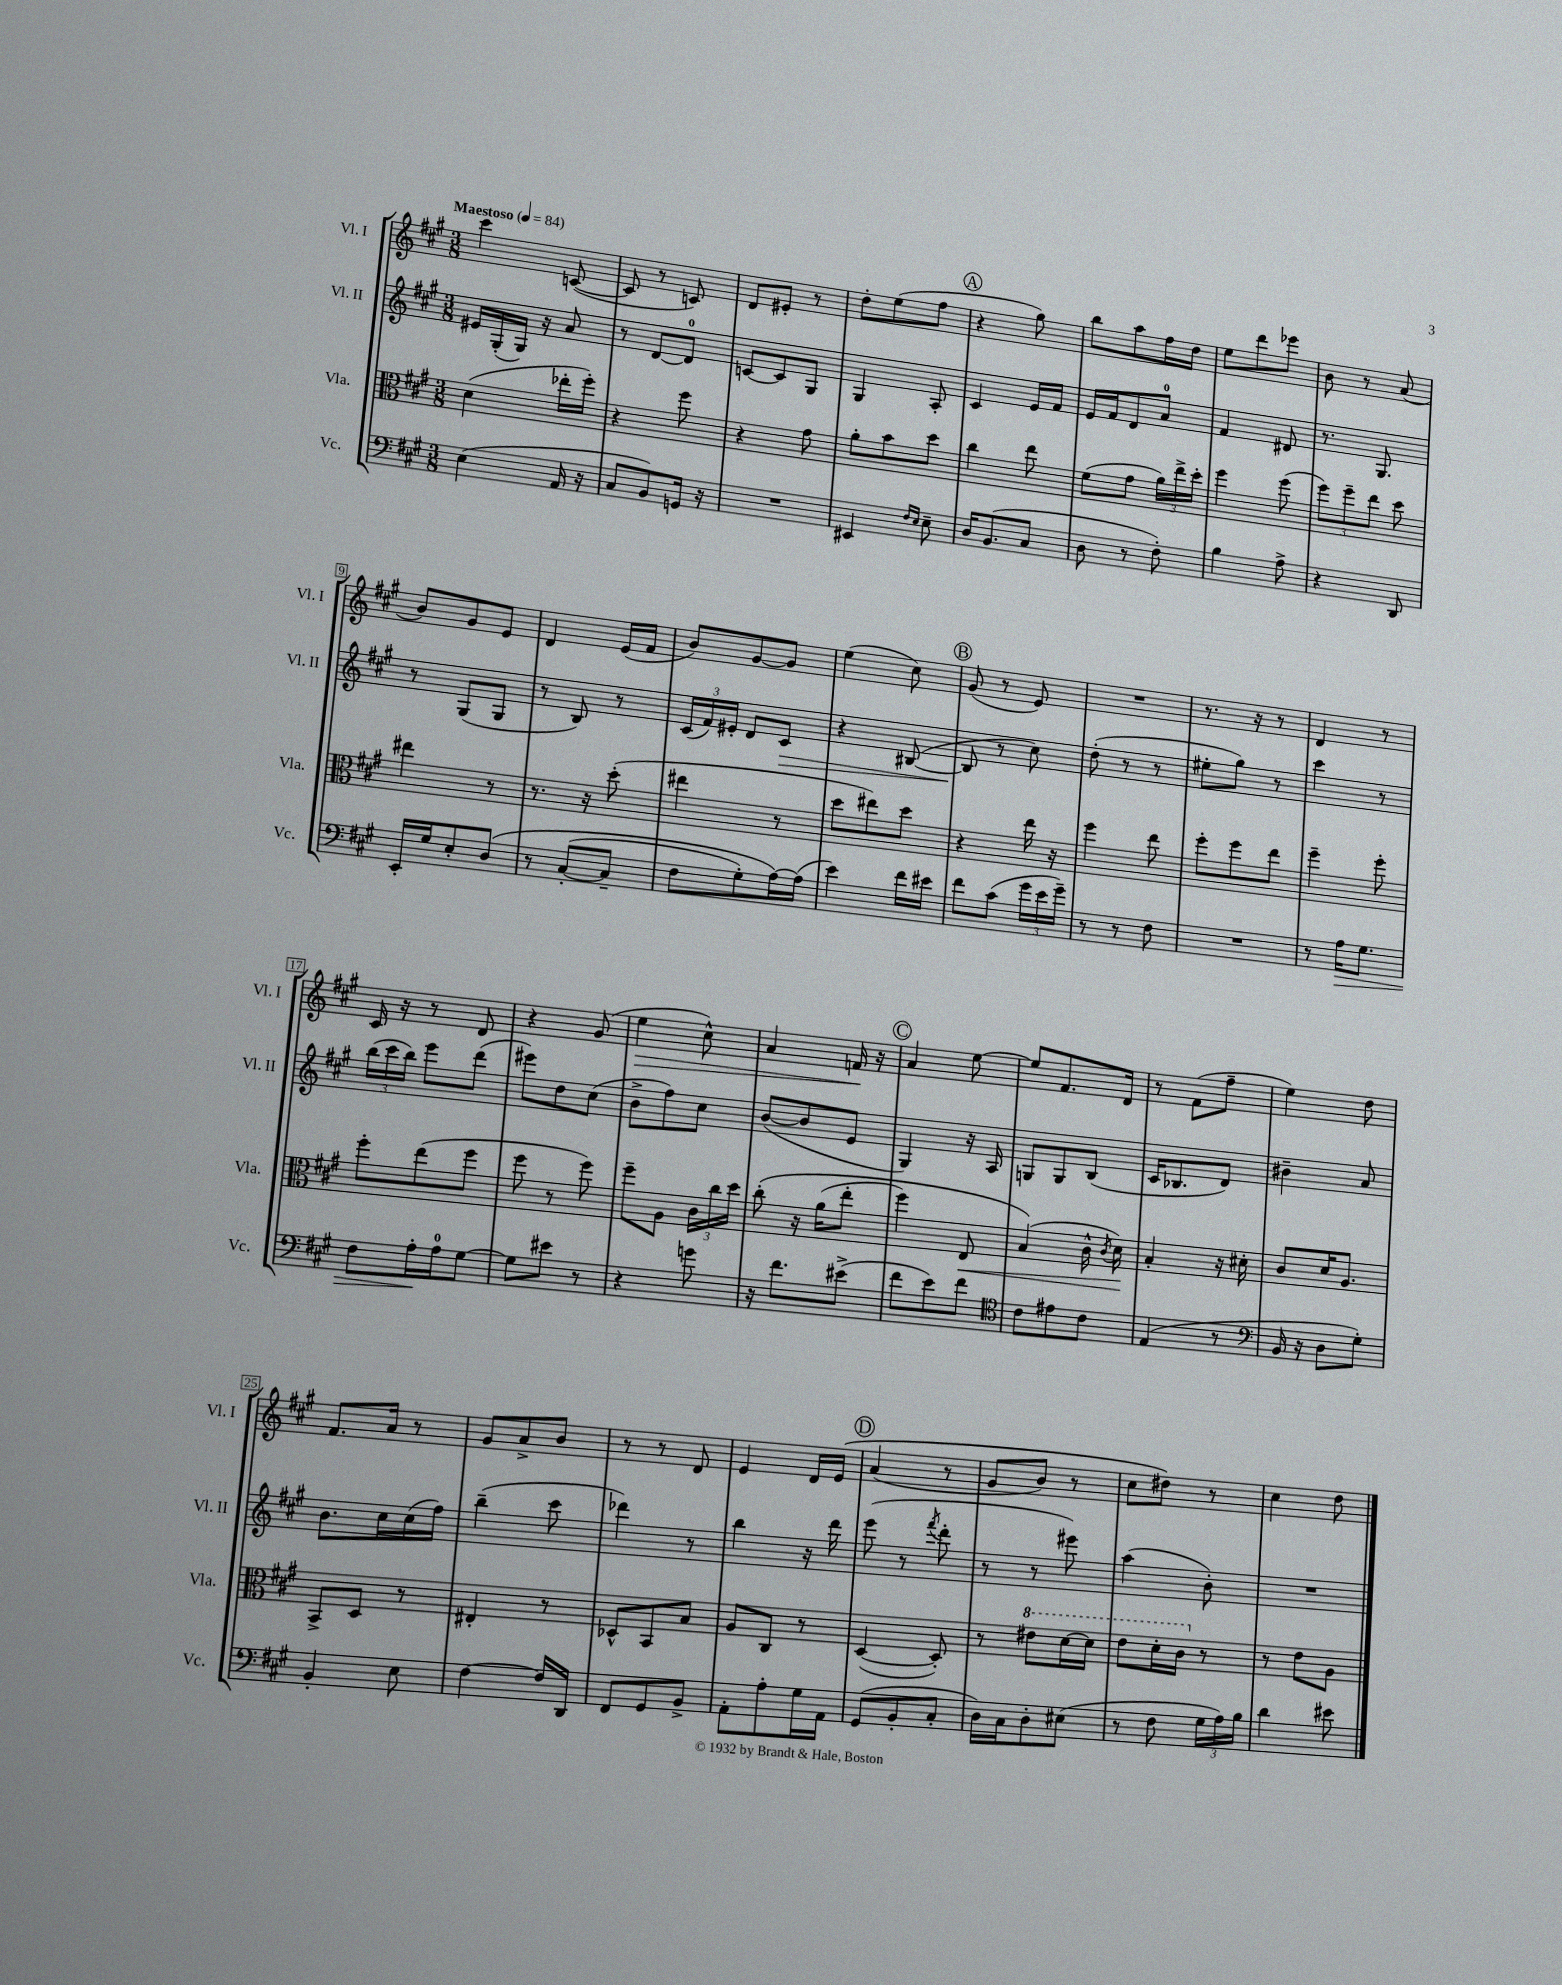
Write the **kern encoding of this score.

**kern	**kern	**kern	**kern
*staff4	*staff3	*staff2	*staff1
*clefF4	*clefC3	*clefG2	*clefG2
*k[f#c#g#]	*k[f#c#g#]	*k[f#c#g#]	*k[f#c#g#]
*M3/8	*M3/8	*M3/8	*M3/8
*MM84	*MM84	*MM84	*MM84
(4E	(4d	16e#	4ccc#
.	.	(16G#'	.
.	.	16G#)	.
.	.	16r	.
16AA	16ee-'	8a	([8c
16r	16ff#')	.	.
=	=	=	=
8C#	4r	8r	8c]
8BB)	.	[8d	8r
16GG	8ff#	8d]	8c)
16r	.	.	.
=	=	=	=
4.r	4r	[8c	8d
.	.	8c]	8e#'
.	8g#	8G#	8r
=	=	=	=
4EE#	8a'	4G#	8dd'
.	8b	.	(8ee
16qqF#	.	.	.
16qqE	.	.	.
8E~	8dd	8A'	8ff#
=	=	=	=
16D	4cc#	4c#	4r
(8.BB	.	.	.
8C#	8ee	16e	8gg#)
.	.	16f#	.
=	=	=	=
8D	(8f#	16e	8bb
.	.	16f#	.
8r	8g#	8d	8aa
8F#')	24a)	8a	16ff#
.	24ee^	.	.
.	.	.	16dd
.	24dd'	.	.
=	=	=	=
4B	4ff#	4f#	8ee
.	.	.	8ddd
8A^	(8ff#	8d#	8eee-
=	=	=	=
4r	12ff#)	8.r	8b
.	12ff#~	.	.
.	.	.	8r
.	12ee	.	.
.	.	8.G#	.
8DD	8dd	.	(8a
=	=	=	=
16EE'	4ee#	8r	8b)
16G#	.	.	.
8E'	.	(8G#	8g#
&(8D	8r	8G#	8e
=	=	=	=
8r	8.r	8r	4d
([8C#'	.	8B)	.
.	16r	.	.
8C#~]	(8dd'	8r	(16e
.	.	.	16f#
=	=	=	=
8F#	4ee#	(24c#	8b)
.	.	24f#)	.
.	.	24e#'	.
8G#')	.	8d	[8g#
[16A&)	8r	8c#	8g#]
(16A]	.	.	.
=	=	=	=
4e)	8dd	4r	(4ee
.	8ee#)	.	.
16f#	8dd	([8B#	8cc#)
16e#	.	.	.
=	=	=	=
8f#	4r	8B#]	(8g#
(8c#	.	8r	8r
24g#	16ee	8cc#)	8e)
24e	.	.	.
.	16r	.	.
24g#~)	.	.	.
=	=	=	=
8r	4ff#	(8dd'	4.r
8r	.	8r	.
8F#	8ee	8r	.
=	=	=	=
4.r	8ff#'	8ee#'	8.r
.	8ff#	8gg#)	.
.	.	.	16r
.	8ee	8r	8r
=	=	=	=
8r	4ff#~	4ccc#	4d
16A	.	.	.
8.G#	.	.	.
.	8ff#'	8r	8r
=	=	=	=
8F#	8ff#'	(24bb	16c#
.	.	24ccc#	.
.	.	.	16r
.	.	24bb)	.
16A'	(8ee	8eee	8r
16A	.	.	.
[8G#	8ff#	(8ddd	8d
=	=	=	=
8G#]	8ff#	8eee#)	4r
8e#	8r	8dd	.
8r	8ff#)	(8cc#	(8g#
=	=	=	=
4r	8ff#~	8b^	4ee
.	8A	8ff#)	.
8g	24c#	8cc#	8cc#^^)
.	24cc#	.	.
.	24dd	.	.
=	=	=	=
16r	&(8cc#'	([8b	4a
8.f#	.	.	.
.	16r	8b]	.
.	(16a	.	.
(8e#^	8ee'	8e	16f
.	.	.	16r
=	=	=	=
8f#	4ff#)	4G#)	4a
8e)	.	.	.
8f#	8E	16r	[8ee
.	.	16A	.
=	=	=	=
*clefC4	*	*	*
8c#	(4B&)	8G	8ee]
8e#	.	8G	8.f#
8c#	16c#^^	(8B	.
.	8qc#	.	.
.	16d)	.	16d
=	=	=	=
(4E	4B'	16c#	8r
.	.	8.B-	.
.	.	.	(8f#
8r	16r	8d)	8ff#~
.	16d#'	.	.
=	=	=	=
*clefF4	*	*	*
16BB	8c#	4b#~	4ee)
16r	.	.	.
8D	16d	.	.
.	8.A	.	.
8G#')	.	8a	8dd
=	=	=	=
4BB'	8BB^	8.b	8.f#
.	8D	.	.
.	.	16cc#	16a
8E	8r	(16cc#	8r
.	.	16ff#)	.
=	=	=	=
[4F#	4E#'	(4bb~	8g#
.	.	.	8a^
16F#]	8r	8ccc#	8b
16DD	.	.	.
=	=	=	=
8FF#	8D-^^	4ddd-)	8r
8GG#	8BB	.	8r
8BB^	8B	8r	8d
=	=	=	=
8AA'	8A	4bb	4e
8A'	8C#	.	.
16G#	8r	16r	16d
16AA	.	16ddd	&(16e
=	=	=	=
(8GG#	([4D	(8eee	(4a
8BB'	.	8r	.
.	.	8qfff#	.
8C#'	8D'])	8ddd'	8r
=	=	=	=
16D)	8r	8r	8g#
16C#	.	.	.
8D'	8ee#	8r	8b)
(8E#	[16dd	8eee#)	8r
.	16dd]	.	.
=	=	=	=
8r	8ee	(4aa	8cc#
8F#	16dd'	.	8dd#&)
.	16cc#	.	.
24G#	8r	8b')	8r
24A)	.	.	.
24B	.	.	.
=	=	=	=
4d	8r	4.r	4cc#
.	8e	.	.
8e#	8A	.	8dd
==	==	==	==
*-	*-	*-	*-
